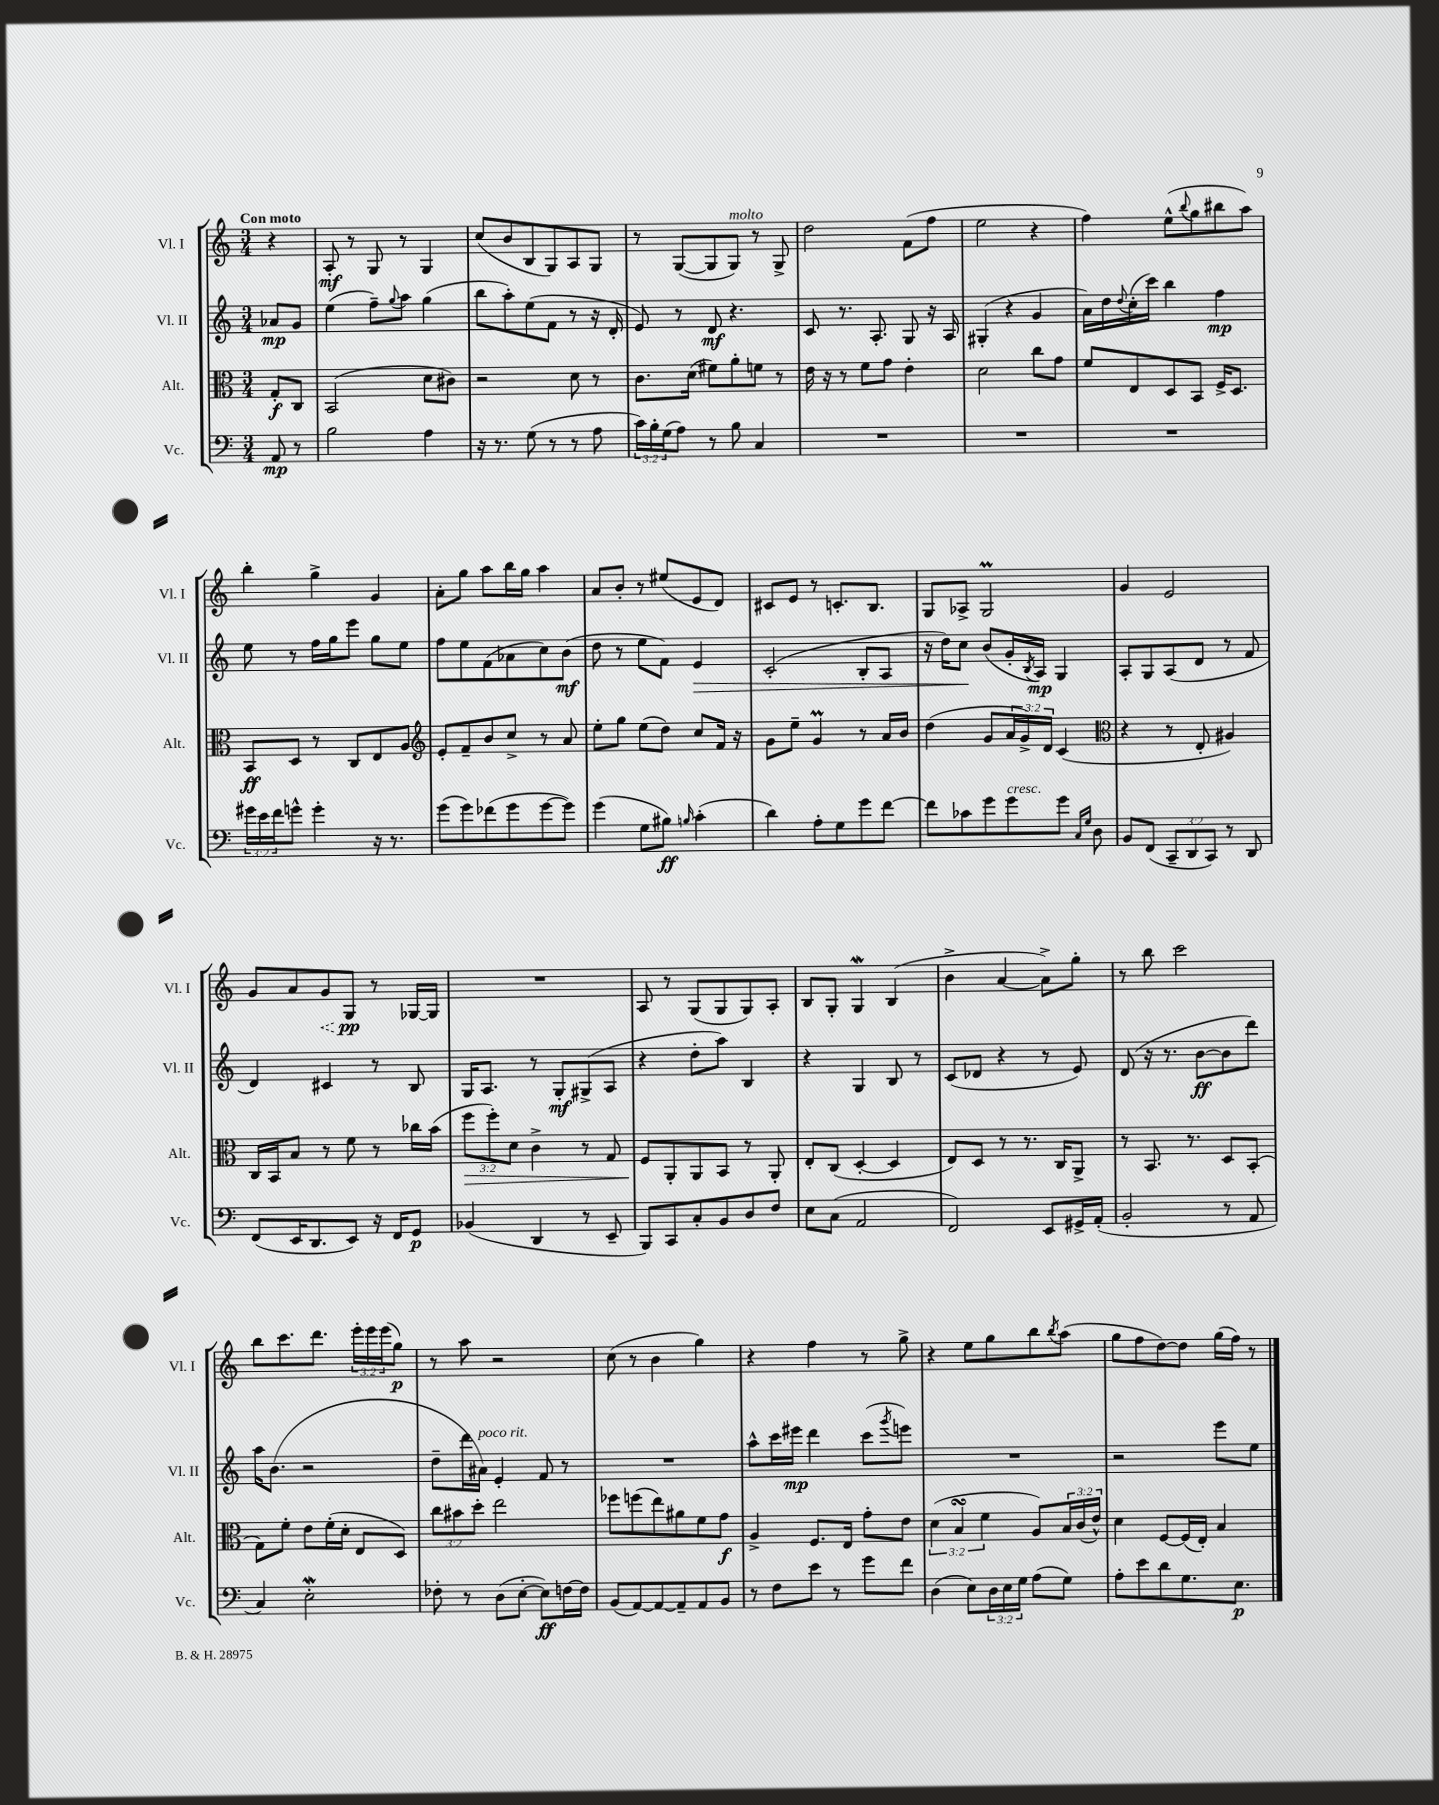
<<
\new StaffGroup <<
\new Staff = "s0" \with { instrumentName = "Vl. I" shortInstrumentName = "Vl. I" } {
    \clef treble \key c \major \numericTimeSignature \time 3/4 \override Staff.TupletNumber.text = #tuplet-number::calc-fraction-text \partial 4 \tempo "Con moto"
    r4 |
    a8-.\mf r8 g8 r8 g4 |
    c''8( b'8 b8 g8) a8 g8 |
    r8 g8~( g8 g8^\markup { \italic "molto" }) r8 g8-> |
    d''2 f'8( f''8 |
    e''2 r4 |
    f''4) e''8-^( \appoggiatura { b''8 } g''8 bis''8 a''8) |
    b''4-. g''4-> g'4 |
    a'8-. g''8 a''8 b''16 g''16 a''4 |
    a'8 b'8-. r8 eis''8( e'8 d'8) |
    cis'8 e'8 r8 c'8.-. b8. |
    g8 aes8-> g2\prall |
    g'4 e'2 |
    g'8 a'8 \once \override Hairpin.style = #'dashed-line g'8\< g8\pp\! r8 ges16~ ges16 |
    R2. |
    a8 r8 g8( g8 g8) a8-. |
    b8 g8-. g4\mordent b4( |
    b'4-> a'4~ a'8->) g''8-. |
    r8 b''8 c'''2 |
    b''8 c'''8. d'''8. \tuplet 3/2 { e'''16-. e'''16 e'''16( } g''8\p) |
    r8 a''8 r2 |
    c''8( r8 b'4 g''4) |
    r4 f''4 r8 g''8-> |
    r4 e''8 g''8 b''8 \acciaccatura { b''8 } a''8( |
    g''8 f''8 d''8~) d''8 g''16( f''16) r8 \bar "|." |
}
\new Staff = "s1" \with { instrumentName = "Vl. II" shortInstrumentName = "Vl. II" } {
    \clef treble \key c \major \numericTimeSignature \time 3/4 \partial 4
    aes'8\mp g'8 |
    e''4( f''8--) \appoggiatura { g''8 } a''8 g''4( |
    b''8 a''8-.) e''8( f'8 r8 r16 d'16-. |
    e'8) r8 d'8\mf r4. |
    c'8 r8. a8.-. g8 r16 a16 |
    gis4-.( r4 g'4 |
    a'16) d''16 \appoggiatura { d''8 } c''16-.( c'''16) b''4 f''4\mp |
    e''8 r8 f''16 g''16 e'''8 g''8 e''8 |
    f''8 e''8 f'8( aes'8 c''8) b'8\mf( |
    d''8 r8 e''8 f'8) e'4\> |
    c'2-.( b8-. a8 |
    r16 d''16) c''8\! b'8( g'16-. \acciaccatura { b8 } a16\mp) g4 |
    a8-. g8 a8( d'8 r8 f'8 |
    d'4) cis'4 r8 b8 |
    g16 a8. r8 g8-.\mf gis8->( a8 |
    r4 d''8-. a''8) b4 |
    r4 g4 b8 r8 |
    c'8( des'8 r4 r8 e'8) |
    d'8( r16 r8. b'8~\ff b'8 d'''8) |
    a''16 b'8.( r2 |
    d''8-- d'''16 ais'16^\markup { \italic "poco rit." }) e'4-. f'8 r8 |
    R2. |
    a''8-^ c'''16 eis'''16\mp d'''4 c'''8( \acciaccatura { g'''8 } e'''8) |
    R2. |
    r2 e'''8 e''8 \bar "|." |
}
\new Staff = "s2" \with { instrumentName = "Alt." shortInstrumentName = "Alt." } {
    \clef alto \key c \major \numericTimeSignature \time 3/4 \override Staff.TupletNumber.text = #tuplet-number::calc-fraction-text \partial 4
    g8-.\f c8 |
    b,2( d'8 cis'8) |
    r2 d'8 r8 |
    c'8. d'16( fis'8) a'8-. f'8 r8 |
    e'16 r16 r8 f'8 g'8 e'4-. |
    d'2 c''8 g'8 |
    f'8 e8 d8 b,8 f16-> d8. |
    b,8\ff d8 r8 c8 e8 a8 |
    \clef treble e'8-. f'8-- b'8 c''8-> r8 a'8 |
    e''8-. g''8 e''8( d''8) c''8 f'16 r16 |
    g'8 e''8-- g'4\prall r8 a'16 b'16 |
    d''4( g'8 \tuplet 3/2 { a'16 g'16->) d'16 } c'4( |
    \clef alto r4 r8 e8-. ais4) |
    c16 b,16 b8 r8 f'8 r8 ces''16 b'16( |
    \tuplet 3/2 { f''8\> f''8-.) d'8 } c'4-> r8 g8 |
    f8\! a,8-. a,8 b,8 r8 a,8-. |
    e8-. c8( d4~-. d4 |
    e8) d8 r8 r8. c16 a,8-> |
    r8 b,8. r8. d8 b,8-.( |
    g8) f'8-. e'8 f'16-.( d'16-. e8 d8) |
    \tuplet 3/2 { c''8 bis'8 d''8-. } e''2 |
    fes''8 f''8( e''8) ais'8 f'8 g'8\f |
    a4-> f8. e16 g'8-. e'8 |
    \tuplet 3/2 { d'4( b4\turn f'4 } a8) \tuplet 3/2 { b16 c'16( e'16-^) } |
    d'4 f8~ f16( e16-.) b4 \bar "|." |
}
\new Staff = "s3" \with { instrumentName = "Vc." shortInstrumentName = "Vc." } {
    \clef bass \key c \major \numericTimeSignature \time 3/4 \override Staff.TupletNumber.text = #tuplet-number::calc-fraction-text \partial 4
    a,8\mp r8 |
    b2 a4 |
    r16 r8. g8( r8 r8 a8 |
    \tuplet 3/2 { c'16) b16-. g16( } a8) r8 b8 c4 |
    R2. |
    R2. |
    R2. |
    \tuplet 3/2 { gis'16 e'16 f'16 } g'8-^ g'4-. r16 r8. |
    g'8( g'8) fes'8( g'8 g'8~ g'8) |
    g'4( g8 bis8\ff) \grace { b16 } c'4-.( |
    d'4) a8-. g8 g'8 f'8~ |
    f'8 ces'8 g'8 g'8^\markup { \italic "cresc." } g'8 \grace { c16 g16 } d8 |
    b,8 f,8( \tuplet 3/2 { c,8-- d,8 c,8) } r8 d,8 |
    f,8( e,16 d,8. e,8) r16 f,16 g,8\p |
    bes,4( d,4 r8 e,8-- |
    b,,8) c,8 c8-. b,8 d8 f8 |
    e8 c8( a,2 |
    f,2) e,8 gis,16-> a,16-.( |
    b,2-. r8 a,8 |
    c4) e2-.\mordent |
    fes8-. r8 d8( e8~-. e8\ff) f16~ f16 |
    b,8( a,8~) a,8~ a,8-- a,8 b,8 |
    r8 f8 e'8 r8 g'8 f'8 |
    d4( e8) \tuplet 3/2 { d16 e16 g16 } a8( g8) |
    a8-. e'8 d'8 g8. e8.\p \bar "|." |
}
>>
>>
\layout { \context { \Score \remove "Bar_number_engraver" } }
